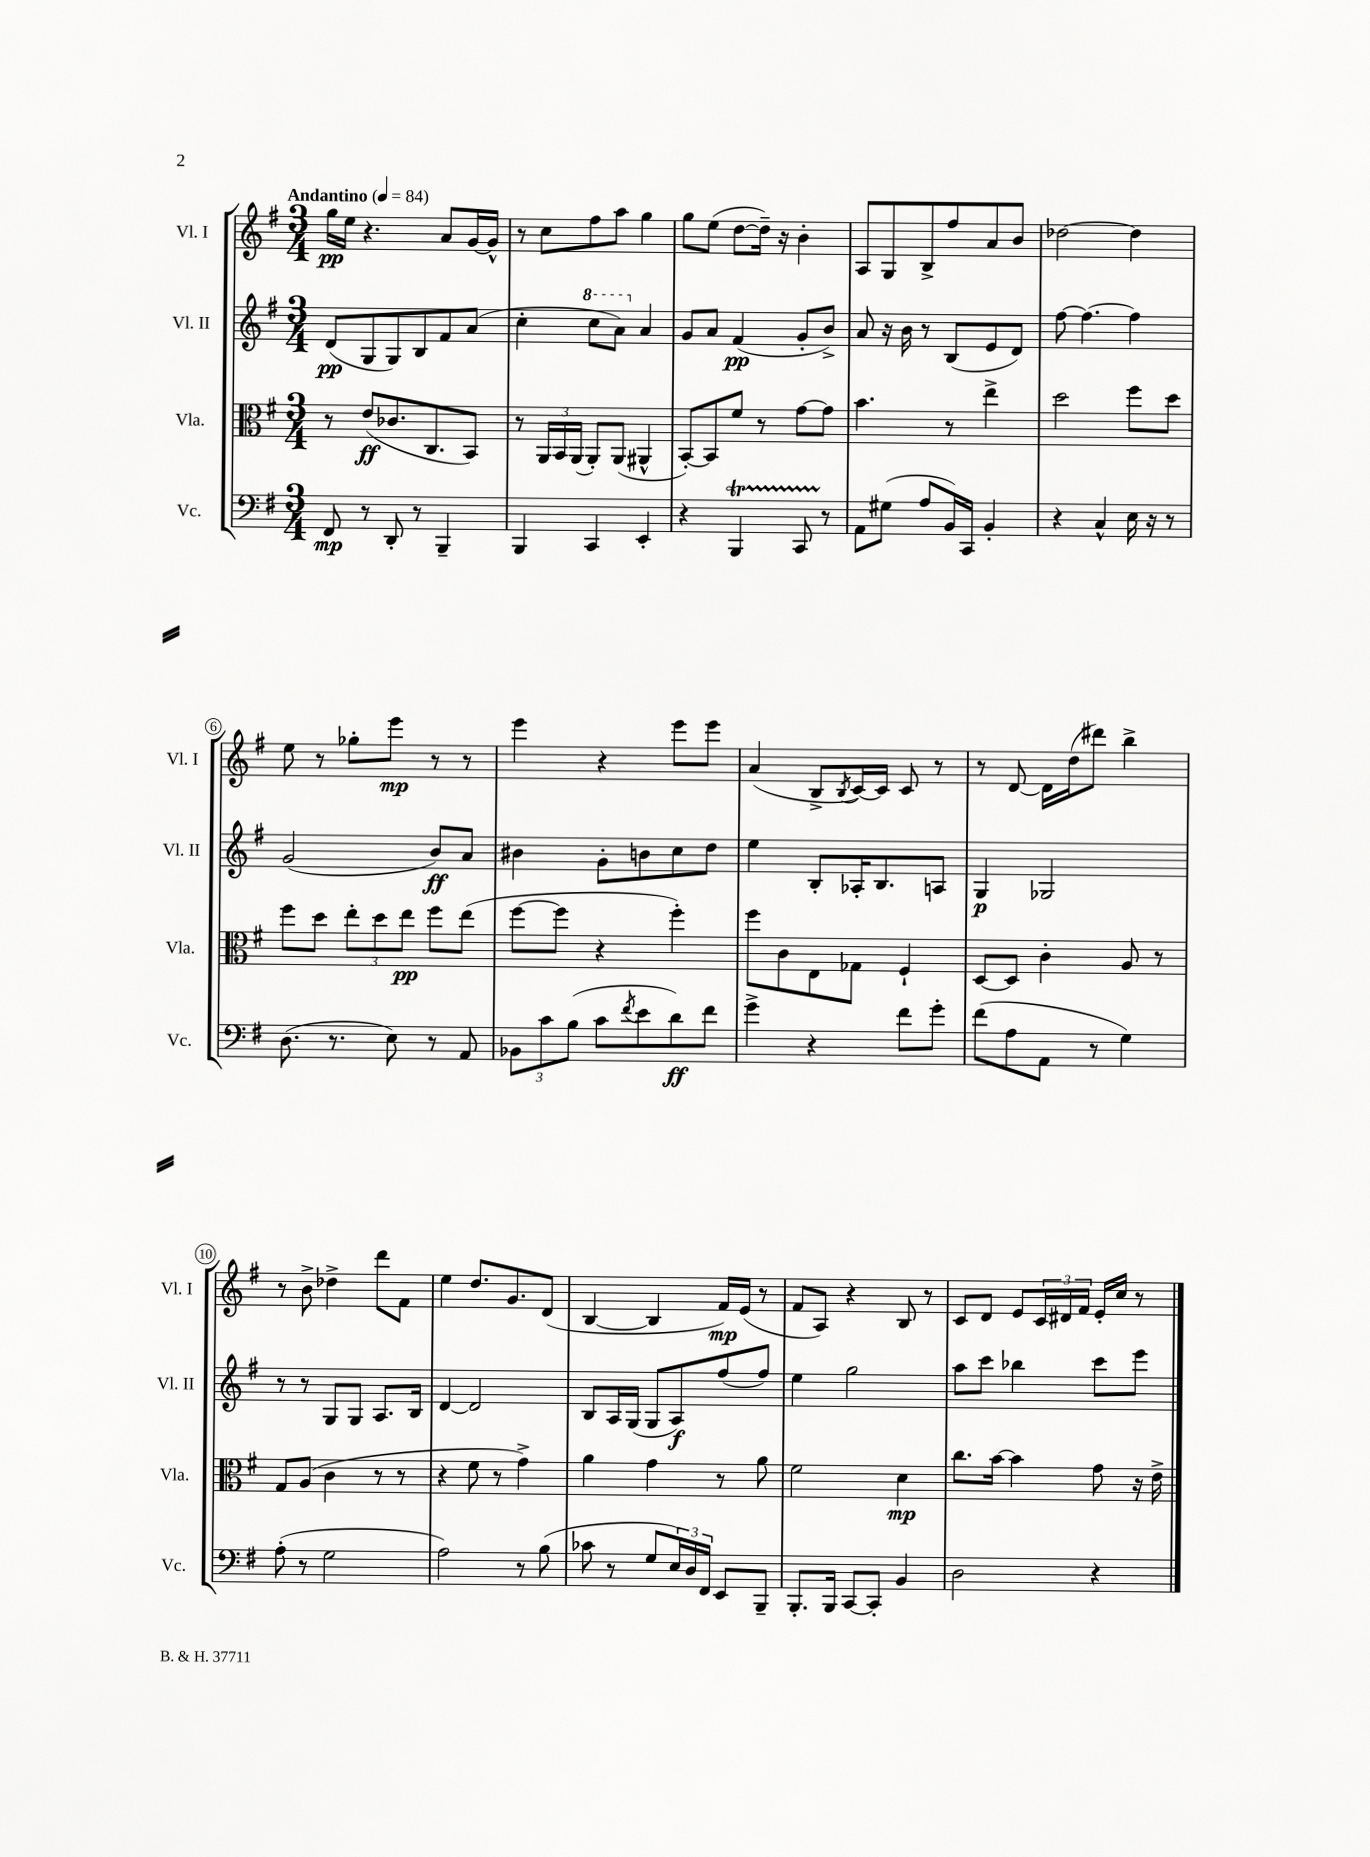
<<
\new StaffGroup <<
\new Staff = "s0" \with { instrumentName = "Vl. I" shortInstrumentName = "Vl. I" } {
    \clef treble \key g \major \numericTimeSignature \time 3/4 \tempo "Andantino" 4 = 84
    g''16\pp e''16 r4. a'8 g'16~ g'16-^ |
    r8 c''8 fis''8 a''8 g''4 |
    g''8 e''8( d''8~ d''16--) r16 b'4-. |
    a8 g8 b8-> fis''8 a'8 b'8 |
    des''2~ des''4 |
    e''8 r8 ges''8-. e'''8\mp r8 r8 |
    e'''4 r4 e'''8 e'''8 |
    a'4( b8-> \acciaccatura { b8 } c'16~) c'16 c'8 r8 |
    r8 d'8~ d'16 d''16( dis'''8) b''4-> |
    r8 b'8-> des''4-> d'''8 fis'8 |
    e''4 d''8. g'8. d'8( |
    b4~ b4 fis'16\mp) e'16( r8 |
    fis'8 a8) r4 b8 r8 |
    c'8 d'8 e'8 \tuplet 3/2 { c'16 dis'16 fis'16 } e'16-. c''16 r8 \bar "|." |
}
\new Staff = "s1" \with { instrumentName = "Vl. II" shortInstrumentName = "Vl. II" } {
    \clef treble \key g \major \numericTimeSignature \time 3/4
    d'8\pp( g8 g8) b8 fis'8 a'8( |
    c''4-. \ottava #1 c'''8 a''8) \ottava #0 a'4 |
    g'8 a'8 fis'4\pp( g'8-. b'8->) |
    a'8 r16 b'16 r8 b8( e'8 d'8) |
    fis''8~ fis''4.~ fis''4 |
    g'2( b'8\ff) a'8 |
    bis'4 g'8-. b'8 c''8 d''8 |
    e''4 b8-. aes16-. b8. a8 |
    g4\p ges2 |
    r8 r8 g8 g8 a8. b16 |
    d'4~ d'2 |
    b8 a16 g16( g8 a8\f) fis''8( fis''8) |
    e''4 g''2 |
    a''8 c'''8 bes''4 c'''8 e'''8 \bar "|." |
}
\new Staff = "s2" \with { instrumentName = "Vla." shortInstrumentName = "Vla." } {
    \clef alto \key g \major \numericTimeSignature \time 3/4
    r8 e'8\ff( ces'8. c8. b,8) |
    r8 \tuplet 3/2 { a,16 b,16 a,16( } a,8-.) a,8( ais,4-^ |
    b,8~-.) b,8 fis'8 r8 g'8~ g'8 |
    b'4. r8 e''4-> |
    d''2 fis''8 d''8 |
    fis''8 d''8 \tuplet 3/2 { e''8-. d''8 e''8\pp } fis''8 e''8( |
    fis''8~ fis''8 r4 fis''4-.) |
    fis''8 c'8 e8 ges8 fis4-! |
    d8~ d8 c'4-. a8 r8 |
    g8 a8( c'4 r8 r8 |
    r4 fis'8 r8 g'4->) |
    a'4 g'4 r8 a'8 |
    fis'2 d'4\mp |
    c''8. b'16~ b'4 g'8 r16 e'16-> \bar "|." |
}
\new Staff = "s3" \with { instrumentName = "Vc." shortInstrumentName = "Vc." } {
    \clef bass \key g \major \numericTimeSignature \time 3/4
    fis,8\mp r8 d,8-. r8 b,,4-- |
    b,,4 c,4 e,4-. |
    r4 b,,4\startTrillSpan c,8 r8\stopTrillSpan |
    a,8 gis8( a8 b,16) c,16 b,4-. |
    r4 c4-^ e16 r16 r8 |
    d8.( r8. e8) r8 a,8 |
    \tuplet 3/2 { bes,8 c'8 b8( } c'8 \acciaccatura { fis'8 } e'8 d'8\ff) fis'8 |
    g'4-> r4 fis'8 g'8-. |
    fis'8( a8 a,8 r8 g4) |
    a8-.( r8 g2 |
    a2) r8 b8( |
    ces'8 r8 g8 \tuplet 3/2 { e16) d16 fis,16 } e,8 b,,8-- |
    b,,8.-. b,,16 c,8~ c,8-. b,4 |
    d2 r4 \bar "|." |
}
>>
>>
\layout { \context { \Score \override BarNumber.stencil = #(make-stencil-circler 0.1 0.3 ly:text-interface::print) } }
